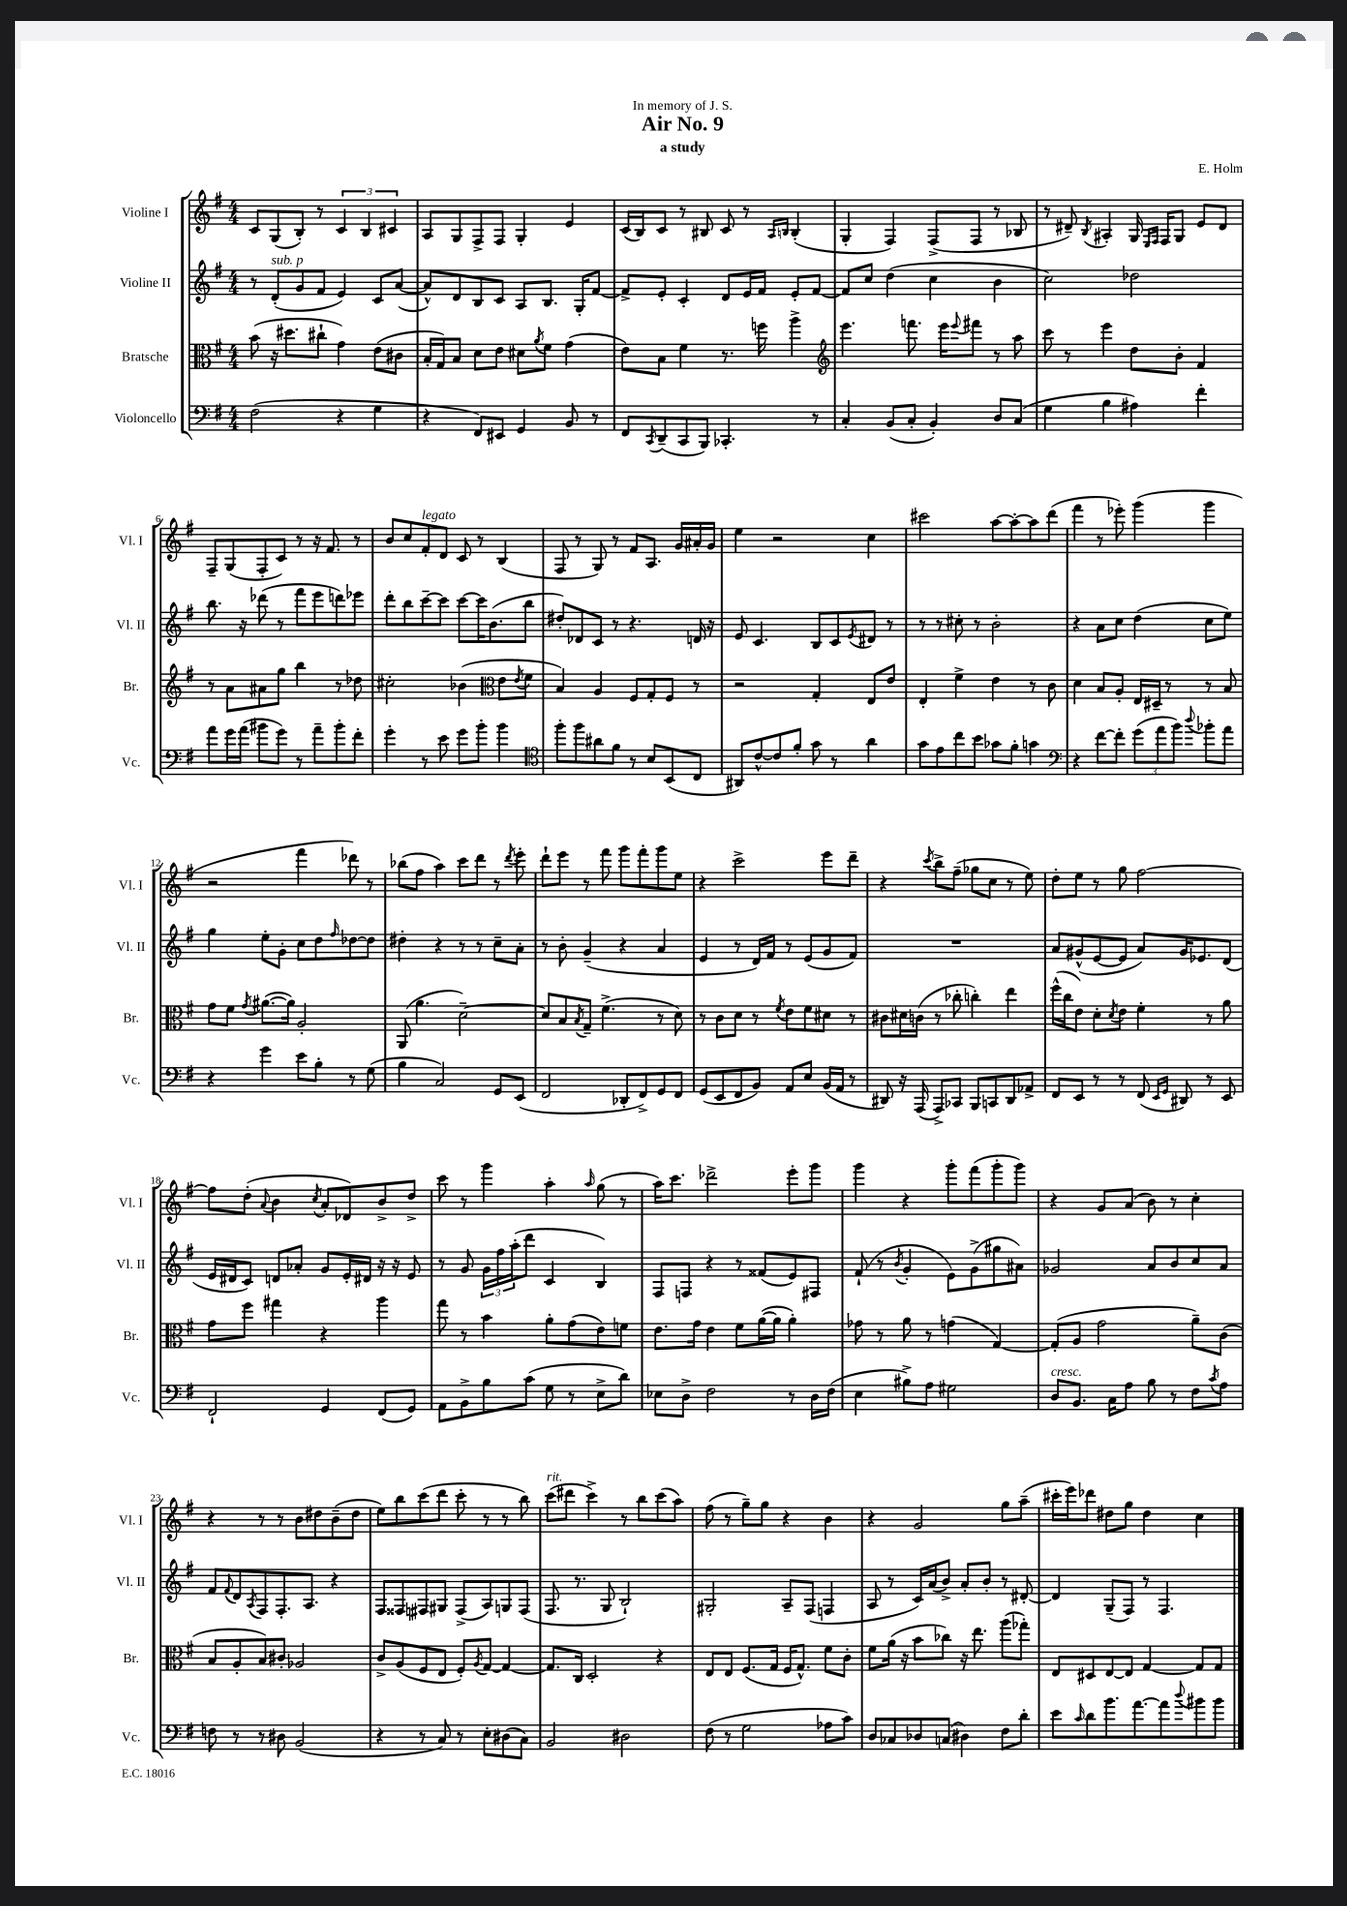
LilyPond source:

\header { title = "Air No. 9" composer = "E. Holm" subtitle = "a study" dedication = "In memory of J. S." }
<<
\new StaffGroup <<
\new Staff = "s0" \with { instrumentName = "Violine I" shortInstrumentName = "Vl. I" } {
    \clef treble \key g \major \numericTimeSignature \time 4/4
    c'8 g8( b8-.) r8 \tuplet 3/2 { c'4 b4 cis'4 } |
    a8 g8 fis8-> fis8 g4-. e'4 |
    c'16( b16) c'8 r8 bis8 c'8 r8 \grace { a16 b16 } b4-.( |
    g4-. fis4) fis8->( fis8 r8 bes8 |
    r8 dis'8--) \acciaccatura { b8 } ais4-. g16 \grace { e16 fis16 } fis16 g8 e'8 dis'8 |
    fis8-- g8( fis8-. c'8) r8 r16 fis'8. r8 |
    b'8 c''8 fis'8-.^\markup { \italic "legato" } d'8 c'8 r8 b4( |
    fis8 r8 g8) r8 fis'8 a8. g'16 ais'16-. g'16 |
    e''4 r2 c''4 |
    cis'''2 a''8~ a''8~-. a''8 d'''8( |
    fis'''4 r8 ees'''8-.) g'''4( g'''4 |
    r2 fis'''4 des'''8) r8 |
    bes''8( fis''8 a''4) c'''8 d'''8 r8 \acciaccatura { d'''8 } e'''8-. |
    d'''8-! e'''8 r8 fis'''8 g'''8 fis'''8-. g'''8 e''8 |
    r4 c'''2-> e'''8 d'''8-- |
    r4 \acciaccatura { c'''8 } b''8-> fis''8--( ges''8 c''8 r8 e''8) |
    d''8-. e''8 r8 g''8 fis''2~ |
    fis''8 d''8-.( \appoggiatura { a'8 } b'4 \acciaccatura { c''8 } a'8-. des'8) b'8-> d''8-> |
    c'''8 r8 g'''4 a''4-. \grace { a''16 } g''8( r8 |
    a''16) c'''8. des'''2-> e'''8-. g'''8 |
    g'''4 r4 g'''8-. fis'''8( g'''8-. g'''8) |
    r4 g'8 a'8( b'8) r8 c''4-. |
    r4 r8 r8 b'8 dis''8 b'8--( dis''8 |
    e''8) b''8 c'''8( d'''8 c'''8-. r8 r8 b''8) |
    c'''8^\markup { \italic "rit." }( dis'''8 c'''4->) r8 b''8 c'''8( a''8) |
    fis''8( r8 g''8--) g''8 r4 b'4 |
    r4 g'2 g''8 a''8--( |
    cis'''16-. e'''16) des'''8 dis''8 g''8 dis''4 c''4 \bar "|." |
}
\new Staff = "s1" \with { instrumentName = "Violine II" shortInstrumentName = "Vl. II" } {
    \clef treble \key g \major \numericTimeSignature \time 4/4
    r8 d'8-.^\markup { \italic "sub. p" }( g'8 fis'8 e'4) c'8 a'8~( |
    a'8-^) d'8 b8 c'8 a8 b8. g16-. fis'8~ |
    fis'8-> e'8-. c'4-. d'8 e'16 fis'16 e'8-. fis'8~ |
    fis'8 c''8 d''4( c''4 b'4 |
    c''2) des''2 |
    b''8. r16 des'''8( r8 fis'''8 e'''8 d'''8) ees'''8 |
    d'''8-. b''8 c'''8~-- c'''8 c'''8~ c'''16 b'8.( b''8 |
    dis''8-.) des'8 c'8 r8 r4. d'16 r16 |
    e'8 c'4. b8 c'8 \acciaccatura { e'8 } dis'8 r8 |
    r8 r8 cis''8-. r8 b'2-. |
    r4 a'8 c''8 d''4( c''8 e''8) |
    g''4 e''8-. g'8-. c''8 d''8 \grace { fis''16 } des''8~ des''8 |
    dis''4-. r4 r8 r8 c''8-- a'8-. |
    r8 b'8-. g'4--( r4 a'4 |
    e'4 r8 d'16) fis'16 r8 e'8( g'8 fis'8) |
    R1 |
    a'8 gis'8-^( e'8~ e'8 a'8) gis'16 ees'8. d'8( |
    e'16 dis'16 c'8) d'8 aes'8-. g'8 e'16-. dis'16 r16 r16 e'8 |
    r8 g'8 \tuplet 3/2 { g'16 fis''16 a''16-.( } d'''8 c'4 b4) |
    fis8 f8 r4 r8 fisis'8( e'8) fis8 |
    fis'8-!( r8 \acciaccatura { b'8 } g'4-. e'8) g'8->( gis''8 ais'8) |
    ges'2 a'8 b'8 c''8 a'8 |
    fis'8 \appoggiatura { fis'8 } d'8 \acciaccatura { a8 } fis8 fis8.-. a8. r4 |
    fis8 fisis8 fis8 gis8 fis8->( a8) g8 fis8( |
    fis8. r8. g8 b2-!) |
    gis2-. a8-- fis8( f4 |
    a8 r8 c'16) a'16( b'8->) a'8-. b'8-. r8 dis'8~-. |
    dis'4 g8--( fis8) r8 fis4. \bar "|." |
}
\new Staff = "s2" \with { instrumentName = "Bratsche" shortInstrumentName = "Br." } {
    \clef alto \key g \major \numericTimeSignature \time 4/4
    b'8( r16 dis''8. cis''8-! g'4) e'8( cis'8 |
    b16-. g16) b8 d'8 e'8 dis'8 \acciaccatura { a'8 } fis'8 g'4( |
    e'8) b8 fis'4 r8. f''16 a''4-> |
    \clef treble e'''4. f'''8. e'''16 \appoggiatura { e'''8 } fis'''8 r8 a''8 |
    c'''8 r8 e'''4 d''8 b'8-. fis'4 |
    r8 a'8 ais'8 g''8 b''4 r8 des''8 |
    cis''2-. bes'4( \clef alto e'8 \acciaccatura { e'8 } fis'8 |
    b4) a4 fis8 g8-. fis8 r8 |
    r2 g4-. e8 e'8 |
    e4-. fis'4-> e'4 r8 c'8 |
    d'4 b8 a8-. e16 dis16-- r8 r8 b8 |
    g'8 fis'8 \acciaccatura { g'8 } ais'8.~( ais'16) a2-. |
    a,8( a'4. d'2~--) |
    d'8 b8 \acciaccatura { b8 } g8-- fis'4.->( r8 d'8) |
    r8 c'8 d'8 r8 \acciaccatura { fis'8 } e'8 fis'8 dis'8 r8 |
    cis'8 dis'16 c'16( r8 ces''8-. c''4-.) e''4 |
    fis''16-^( c''16 e'8) d'8-. \acciaccatura { d'8 } e'8 fis'4-. r8 a'8 |
    g'8 fis''8 gis''4 r4 a''4 |
    g''8 r8 b'4 a'8-. g'8( e'8) f'8 |
    e'8. g'16 e'4 fis'8 a'16~( a'16 a'4-.) |
    ges'8 r8 a'8 r8 g'4( g4~) |
    g8-.( a8 g'2 a'8--) c'8( |
    b8 a8-. b8) cis'8-. aes2 |
    c'8-> a8( fis8 e8 fis8-.) \acciaccatura { a8 } g8~ g4~ |
    g8. c16 d2-. r4 |
    e8 e8 fis8.( g16 fis16 g8.-^) fis'8 c'8-. |
    fis'8 a'16( r16 b'8 ces''8) r16 e''8. a''8( ges''8-.) |
    e8 dis8 e8~ e8 g4~ g8 g8 \bar "|." |
}
\new Staff = "s3" \with { instrumentName = "Violoncello" shortInstrumentName = "Vc." } {
    \clef bass \key g \major \numericTimeSignature \time 4/4
    fis2( r4 g4 |
    r4 fis,8) eis,8 g,4 b,8 r8 |
    fis,8 \acciaccatura { c,8 } d,8--( c,8 b,,8) ces,4.-. r8 |
    c4-. b,8( c8-. b,4-.) d8 c8( |
    g4 b4 ais4) fis'4-. |
    a'8 g'16 a'16( bis'8 g'8) r8 a'8-- bis'8-. fis'8-. |
    g'4-. r8 e'8 g'8 b'8-. b'4 |
    \clef tenor fis''8-. fis''8 ais'8 fis'8 r8 b8 b,8( c8 |
    ais,8) c'8~-^ c'8 fis'8-. g'8 r8 a'4 |
    g'8 e'8 c''8 b'8 ges'8 fis'8-. g'4 |
    \clef bass r4 fis'8~ fis'8-. \tuplet 3/2 { g'8( a'8 b'8) } \appoggiatura { d''8 } bes'8-. a'8 |
    r4 g'4 e'8 b8-. r8 g8( |
    b4 c2) g,8 e,8( |
    fis,2 des,8-. fis,8->) g,8 fis,8 |
    g,8( e,8 fis,8 b,8) a,8 e8 b,16( a,16 r8 |
    dis,8) r16 a,,16( a,,8->) ces,8 b,,8 c,8 dis,8 aes,8-> |
    fis,8 e,8 r8 r8 fis,8( \grace { e,16 g,16 } dis,8) r8 e,8 |
    fis,2-! g,4 fis,8( g,8) |
    a,8 b,8-> b8 c'8( g8 r8 e8-> d'8) |
    ees8 d8-> fis2 r8 d16 fis16( |
    e4 bis8->) a8 gis2 |
    d8^\markup { \italic "cresc." } b,8. c16 a8 b8 r8 fis8 \acciaccatura { c'8 } a8 |
    f8 r8 r8 dis8 b,2( |
    r4 r8 c8) r8 e8-. dis8( c8) |
    b,2 dis2 |
    fis8( r8 g2 aes8 c'8) |
    d8 ces8 des8 c8( dis4) fis8 d'8-. |
    e'8 \grace { c'16 } d'8 b'8. a'8.~ a'8 \appoggiatura { d''8 } bis'8 bis'8 \bar "|." |
}
>>
>>
